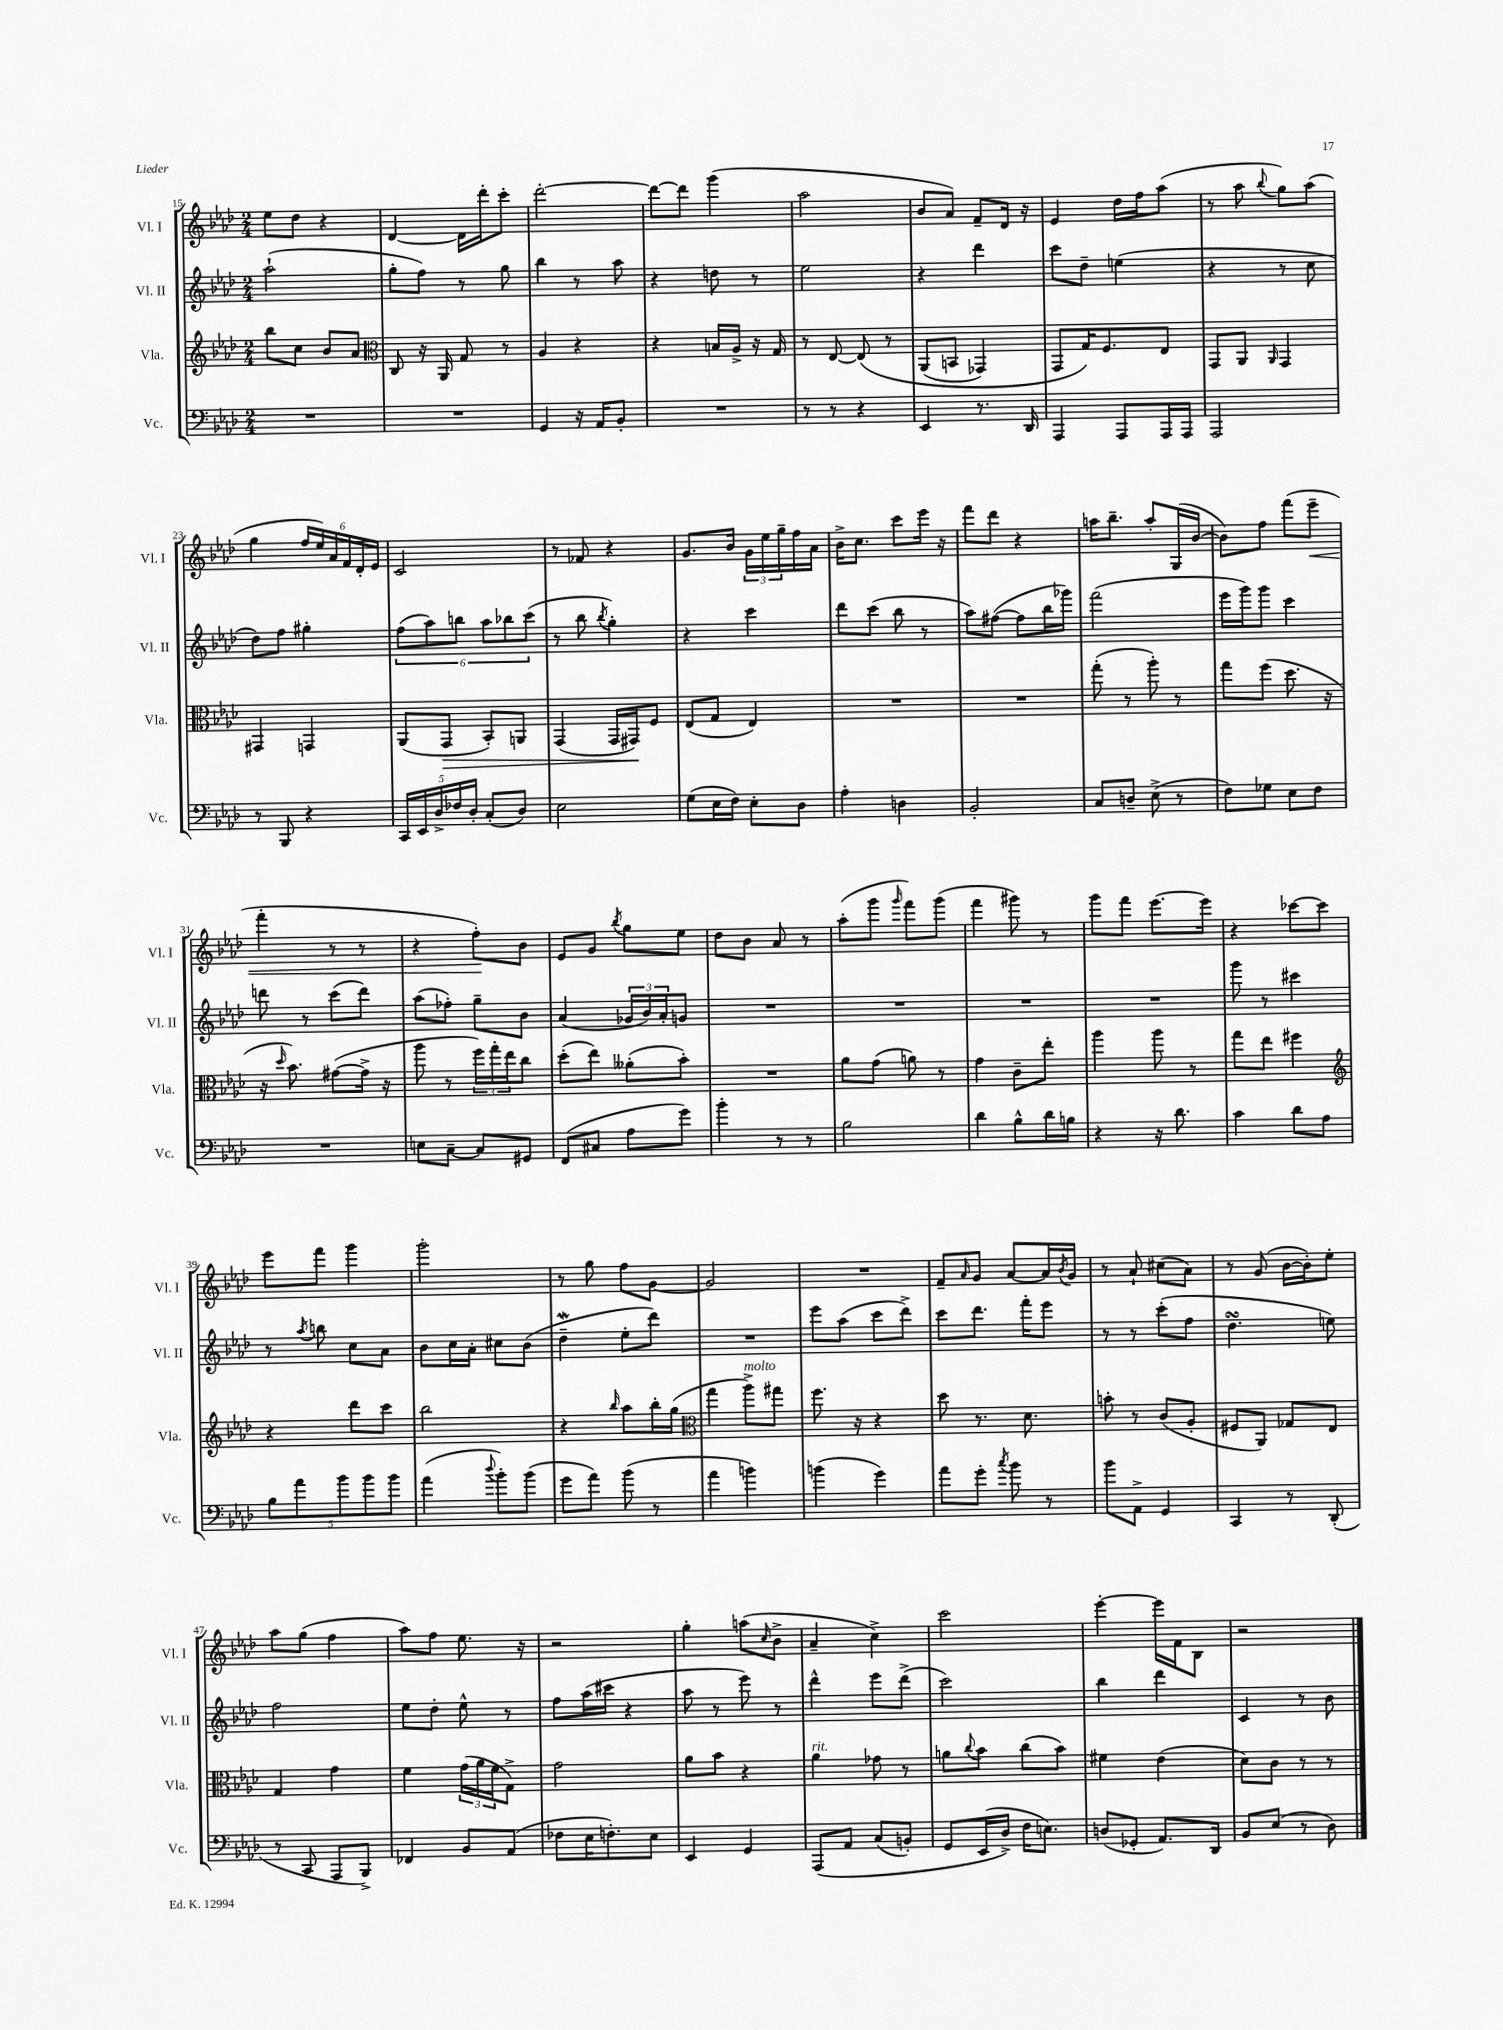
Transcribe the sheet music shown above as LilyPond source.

<<
\new StaffGroup <<
\new Staff = "s0" \with { instrumentName = "Vl. I" shortInstrumentName = "Vl. I" } {
    \clef treble \key aes \major \numericTimeSignature \time 2/4
    ees''8 des''8 r4 |
    des'4~ des'16 des'''16-. c'''8-. |
    des'''2~-. |
    des'''8~ des'''8 g'''4( |
    aes''2 |
    bes'8 aes'8) f'8-- des'16 r16 |
    ees'4 des''16 f''16 aes''8( |
    r8 aes''8 \appoggiatura { bes''8 } g''8) aes''8( |
    g''4 \tuplet 6/4 { f''16 ees''16) aes'16 f'16 des'16-. ees'16 } |
    c'2 |
    r8 fes'8 r4 |
    g'8. bes'16 \tuplet 3/2 { g'16 ees''16 g''16-- } f''16 aes'16 |
    bes'16-> c''8. c'''8 ees'''16 r16 |
    f'''8 des'''8 r4 |
    a''16 bes''8.-- a''8-. g16( bes'16~ |
    bes'8) f''8 f'''8( ees'''8--\< |
    f'''4-. r8 r8 |
    r4 f''8-.\!) bes'8 |
    ees'8 g'8 \acciaccatura { bes''8 } g''8 ees''8 |
    des''8 bes'8 aes'8 r8 |
    aes''8-.( g'''8 \grace { g'''16 } f'''8) g'''8( |
    f'''4 gis'''8) r8 |
    g'''8 f'''8 ees'''8.~ ees'''16 |
    r4 ces'''8~ ces'''8 |
    ees'''8 f'''8 g'''4 |
    g'''2-. |
    r8 g''8 f''8 g'8~ |
    g'2 |
    R2 |
    f'8-- \grace { aes'16 } g'8 aes'8~ aes'16 \acciaccatura { bes'8 } g'16 |
    r8 aes'8-! cis''8( aes'8) |
    r8 g'8( bes'16~ bes'16-.) ees''8-. |
    aes''8 g''8( f''4 |
    aes''8) f''8 ees''8. r16 |
    r2 |
    g''4-. a''8( \grace { c''16 } bes'8-> |
    aes'4-- c''4->) |
    c'''2 |
    ees'''4~-. ees'''16 f'16 bes8 |
    r2 \bar "|." |
}
\new Staff = "s1" \with { instrumentName = "Vl. II" shortInstrumentName = "Vl. II" } {
    \clef treble \key aes \major \numericTimeSignature \time 2/4
    aes''2-!( |
    g''8-. f''8) r8 g''8 |
    bes''4 r8 aes''8 |
    r4 d''8 r8 |
    ees''2 |
    r4 des'''4 |
    c'''8 des''8-- e''4( |
    r4 r8 c''8 |
    des''8) f''8 gis''4-. |
    \tuplet 6/4 { f''8( aes''8) b''8 aes''8 bes''8 c'''8( } |
    r8 bes''8 \acciaccatura { bes''8 } g''4-.) |
    r4 c'''4 |
    des'''8 c'''8( bes''8 r8 |
    aes''8) fis''8~( fis''8 bes''16 ges'''16) |
    f'''2( |
    ees'''16 g'''16) g'''8 c'''4 |
    d'''8 r8 c'''8( d'''8) |
    aes''8( fes''8-.) g''8-- bes'8 |
    aes'4( \tuplet 3/2 { ges'16 bes'16) aes'16-. } g'8 |
    R2 |
    R2 |
    R2 |
    R2 |
    g'''8 r8 cis'''4 |
    r8 \acciaccatura { aes''8 } b''8 c''8 aes'8 |
    bes'8 c''16 aes'16-. cis''8 bes'8( |
    des''4--\mordent ees''8-. des'''8) |
    R2 |
    ees'''8 aes''8( c'''8 des'''8->) |
    c'''8 des'''8. f'''16-. ees'''8 |
    r8 r8 c'''8-.( f''8 |
    des''4.\turn e''8) |
    f''2 |
    ees''8 des''8-. ees''8-^ r8 |
    f''8 aes''16( cis'''16 r4 |
    aes''8 r8 ees'''8) r8 |
    des'''4-^ ees'''8 des'''8->( |
    c'''2) |
    bes''4 des'''4 |
    c'4 r8 bes'8 \bar "|." |
}
\new Staff = "s2" \with { instrumentName = "Vla." shortInstrumentName = "Vla." } {
    \clef treble \key aes \major \numericTimeSignature \time 2/4
    bes''8 c''8 bes'8 aes'8 |
    \clef alto c8 r16 aes,16 g8 r8 |
    aes4 r4 |
    r4 b16 aes16-> r16 g16 |
    r8 ees8~ ees8\( r8 |
    aes,8( b,8 ges,4) |
    g,8 g16\) f8. ees8 |
    g,8 aes,8 \grace { aes,16 } g,4 |
    gis,4 g,4 |
    aes,8( g,8\> bes,8-.) a,8 |
    g,4( g,16 gis,16\!) f8 |
    ees8( g8 ees4) |
    R2 |
    R2 |
    g''8-.( r8 aes''8-.) r8 |
    g''8 f''8( des''8. r16 |
    r16 \grace { des''16 } bes'8.) gis'8~( gis'16-> r16 |
    aes''8 r8 \tuplet 3/2 { f''16) g''16-. ees''16 } c''8 |
    des''8-.( ees''8) aeses'8-.( bes'8-.) |
    R2 |
    aes'8 g'8( a'8) r8 |
    g'4 c'8-- ees''8-. |
    aes''4 aes''8 r8 |
    g''8 ees''8 fis''4 |
    \clef treble r4 des'''8 c'''8 |
    bes''2 |
    r4 \grace { bes''16 } aes''8 bes''16-. g''16( |
    \clef alto g''4 aes''8->^\markup { \italic "molto" }) gis''8 |
    f''8. r16 r4 |
    des''8 r8. des'8. |
    b'8-. r8 c'8( aes8-. |
    fis8 aes,8) ges8 ees8 |
    g4 g'4 |
    f'4 \tuplet 3/2 { g'16( aes'16 f'16 } g8->) |
    g'2 |
    aes'8 bes'8 r4 |
    aes'4^\markup { \italic "rit." } ges'8 r8 |
    a'8 \appoggiatura { c''8 } bes'8 c''8( bes'8) |
    fis'4 ees'4( |
    des'8) c'8 r8 r8 \bar "|." |
}
\new Staff = "s3" \with { instrumentName = "Vc." shortInstrumentName = "Vc." } {
    \clef bass \key aes \major \numericTimeSignature \time 2/4
    R2 |
    R2 |
    g,4 r16 aes,16 bes,8-. |
    R2 |
    r8 r8 r4 |
    ees,4 r8. des,16 |
    aes,,4 aes,,8 aes,,16 aes,,16 |
    aes,,2 |
    r8 bes,,8 r4 |
    \tuplet 5/4 { c,16 ees,16 des16-> fes16 des16-. } c8-.( des8) |
    ees2 |
    g8( ees16 f16) ees8-. des8 |
    aes4-. d4 |
    bes,2-. |
    c8 d8-- ees8->( r8 |
    f8) ges8 ees8 f8 |
    R2 |
    e8 c8~-- c8 gis,8 |
    f,8( cis8 aes8 g'8) |
    bes'4-. r8 r8 |
    bes2 |
    des'4 bes8-^ des'16 b16 |
    r4 r16 des'8. |
    c'4 des'8 aes8 |
    \tuplet 5/4 { bes8 aes'8 bes'8 bes'8 bes'8 } |
    aes'4( \appoggiatura { des''8 } bes'8-.) bes'8( |
    g'8 aes'8) bes'8( r8 |
    aes'4 b'4) |
    b'4( g'4) |
    aes'8 g'8-. \acciaccatura { c''8 } bes'8 r8 |
    bes'8 aes,8-> g,4 |
    c,4 r8 des,8-.( |
    r8 c,8 aes,,8 bes,,8->) |
    fes,4 bes,8 aes,8( |
    fes8 ees16 f8.-.) ees8 |
    ees,4 g,4 |
    aes,,8\( aes,8 c8( b,8-.) |
    g,8 ees,16( des16->\) f16 e8.) |
    d8( ges,8-. aes,8.) des,16 |
    bes,8 ees8( r8 des8) \bar "|." |
}
>>
>>
\layout { \context { \Score currentBarNumber = #15 } }
